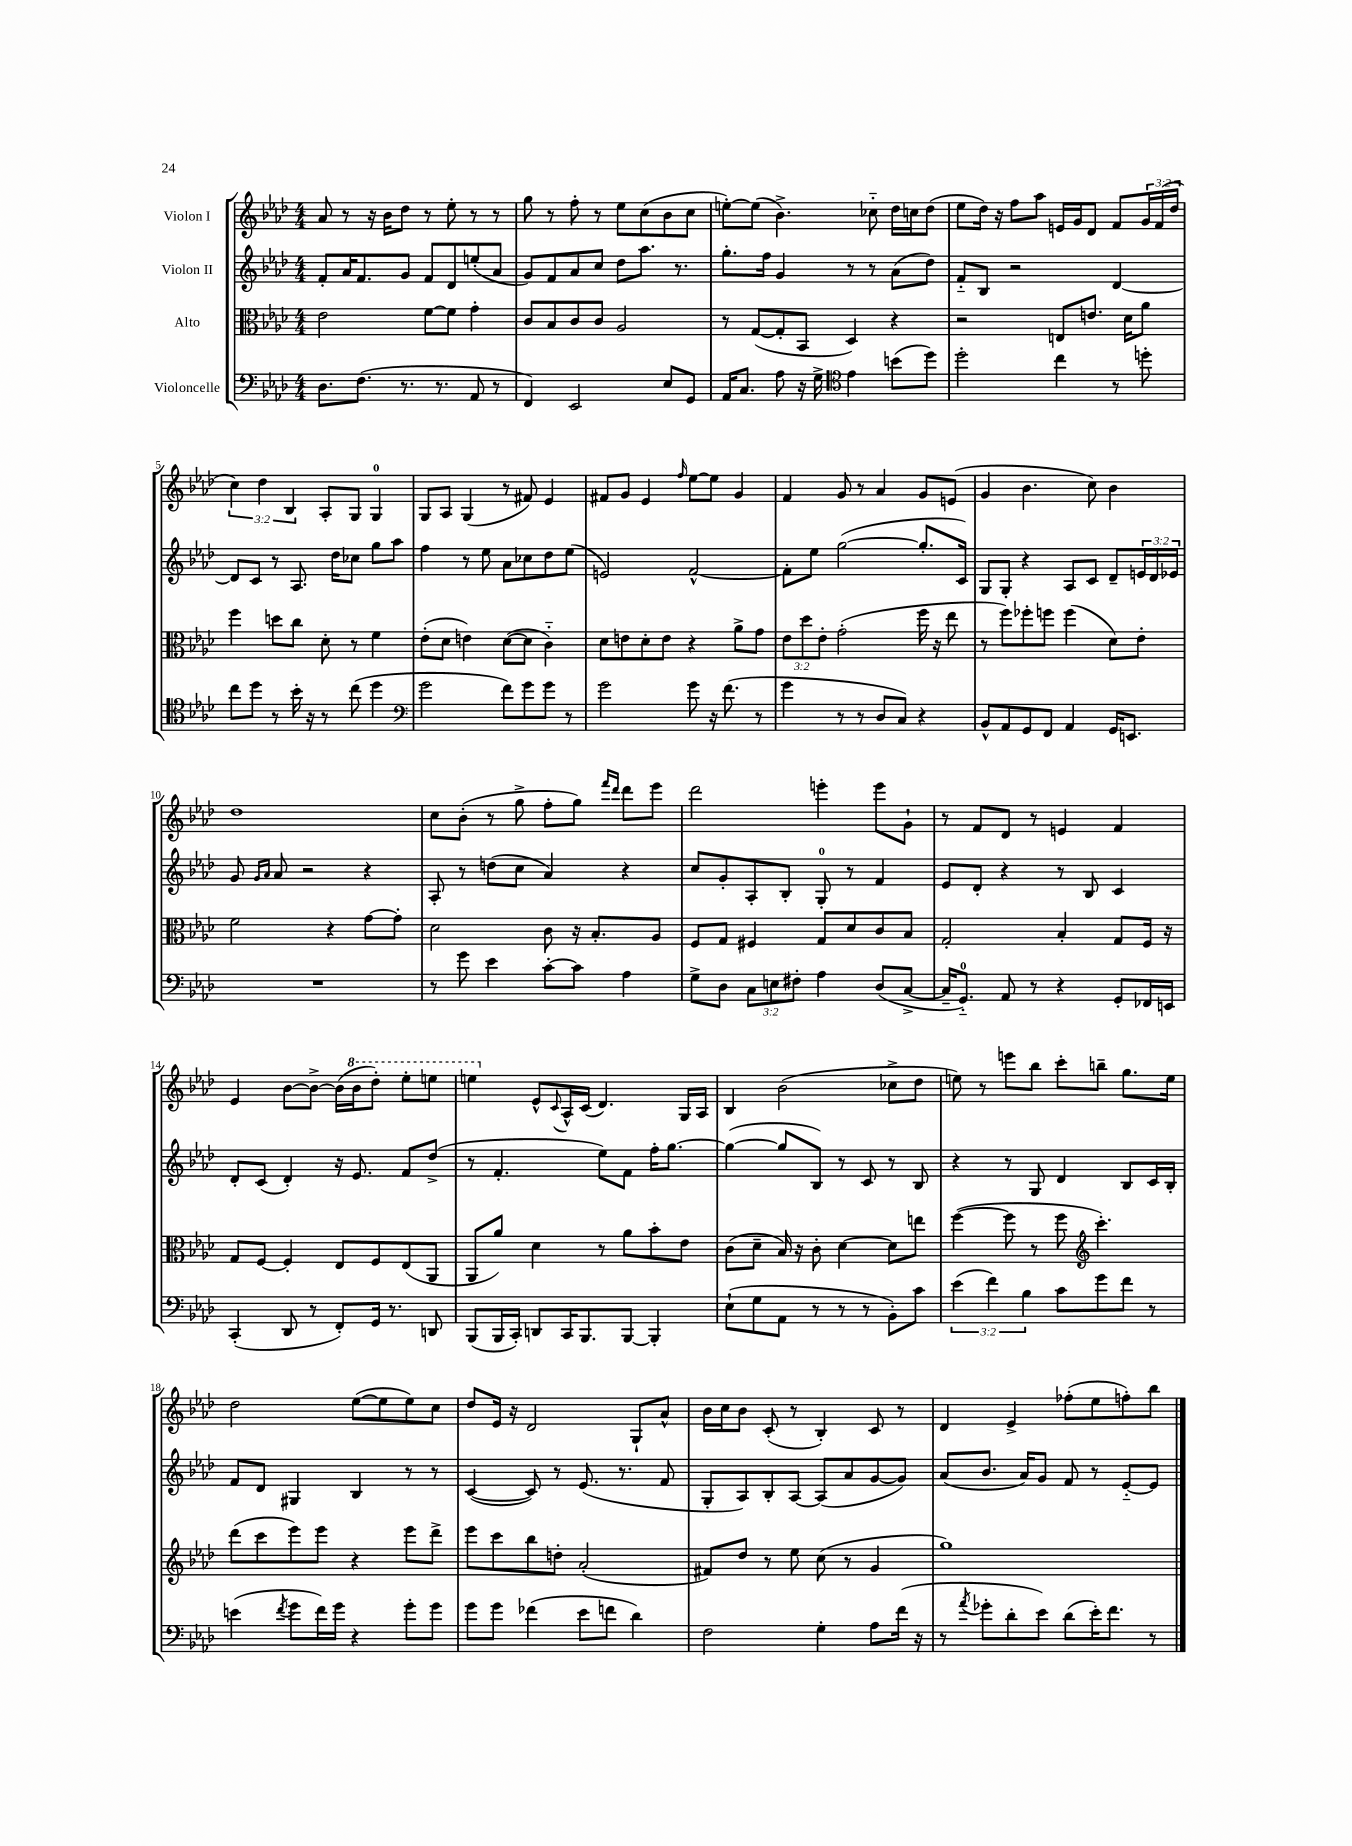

**kern	**kern	**kern	**kern
*staff4	*staff3	*staff2	*staff1
*clefF4	*clefC3	*clefG2	*clefG2
*k[b-e-a-d-]	*k[b-e-a-d-]	*k[b-e-a-d-]	*k[b-e-a-d-]
*M4/4	*M4/4	*M4/4	*M4/4
8.D-\L	2e-\	8f'/L	8a-/
.	.	16a-/K	8r
(8.F\J	.	8.f/	.
.	.	.	16r
.	.	.	16b-\LK
8.r	.	8g/J	8dd-\J
.	[8f\L	8f/L	8r
8.r	.	.	.
.	8f\]J	8d-/	8ee-'\
8AA-/	4g'\	(8ee'/	8r
8r	.	8a-/J	8r
=	=	=	=
4FF/)	8c/L	8g/L)	8gg\
.	8B-/	8f/	8r
2EE-/	8c/	8a-/	8ff'\
.	8c/J	8cc/J	8r
.	2A-/	8dd-\L	8ee-\L
.	.	8.aa-\J	(8cc\
8E-/L	.	.	8b-\
.	.	8.r	.
8GG/J	.	.	8cc\J
=	=	=	=
16AA-/LK	8r	8.gg'\L	[8ee'\L)
8.C/J	.	.	.
.	([8G/L	.	(8ee\]J
.	.	16ff\Jk	.
8A-\	8G'/]	4g/	4.b-^\)
16r	8BB-/J	.	.
16G^\	.	.	.
*clefC4	*	*	*
4e-\	4D-/)	8r	.
.	.	8r	8cc-'~\
(8b\L	4r	(8a-\L	16dd-\LL
.	.	.	16cc\J
8dd-\J)	.	8dd-\J)	(8dd-\J
=	=	=	=
2dd-'\	2r	8f'~/L	8ee-\L
.	.	8B-/J	16dd-\Jk)
.	.	.	16r
.	.	2r	8ff\L
.	.	.	8aa-\J
4cc\	8E/L	.	16e/LL
.	.	.	16g/J
.	8.e/J	.	8d-/J
8r	.	[4d-/	8f/L
.	16d-\LK	.	.
8dd'\	8a-\J	.	24g/L
.	.	.	(24f/
.	.	.	24dd-/JJ
=	=	=	=
8cc\L	4ff\	8d-/]L	6cc\)
8dd-\J	.	8c/J	.
.	.	.	6dd-\
8r	8dd\L	8r	.
.	.	.	6B-/
16b-'\	8cc\J	8.A-/	.
16r	.	.	.
8r	8d-'\	.	8A-'/L
.	.	16dd-\LK	.
(8cc\	8r	8cc-\J	8G/J
4dd-\	4f\	8gg\L	4G/
.	.	8aa-\J	.
=	=	=	=
*clefF4	*	*	*
2g\	(8e-'\L	4ff\	8G/L
.	8d-\J	.	8A-/J
.	4e\)	8r	(4G/
.	.	8ee-\	.
8f\L)	([8d-\L	8a-\L	8r
8g\	8d-\]J	8cc-\	8f#/)
8g\J	4c'~\)	8dd-\	4e-/
8r	.	(8ee-\J	.
=	=	=	=
2g\	8d-\L	2e/)	8f#/L
.	8e\	.	8g/J
.	8d-'\	.	4e-/
.	8e\J	.	.
.	.	.	16qqff/
8g\	4r	[2f^^/	[8ee-\L
16r	.	.	8ee-\]J
(8.f\	.	.	.
.	8a-^\L	.	4g/
8r	8g\J	.	.
=	=	=	=
4g\	12e-\L	8f'\]L	4f/
.	12dd-\	.	.
.	.	8ee-\J	.
.	12e-'\J	.	.
8r	(2g'\	([2gg\	8g/
8r	.	.	8r
8D-/L	.	.	4a-/
8C/J)	.	.	.
4r	16ff\	8.gg'/]L	8g/L
.	16r	.	.
.	8ee-\	.	(8e/J
.	.	16c/Jk)	.
=	=	=	=
8BB-^^/L	8r	8G/L	4g/
8AA-/	8ff\L)	8G'/J	.
8GG/	8ff-'\	4r	4.b-\
8FF/J	8ff\J	.	.
4AA-/	(4ff\	8A-/L	.
.	.	8c/J	8cc\)
16GG/LK	8d-\L)	8d-~/L	4b-\
8.EE/J	.	.	.
.	8e-'\J	24e/L	.
.	.	24d-/	.
.	.	24e-/JJ	.
=	=	=	=
1r	2f\	8g/	1dd-
.	.	16qqg/LL	.
.	.	16qqa-/JJ	.
.	.	8a-/	.
.	.	2r	.
.	4r	.	.
.	[8g\L	4r	.
.	8g'\]J	.	.
=	=	=	=
8r	2d-\	8A-'/	8cc\L
8g\	.	8r	(8b-'\J
4e-\	.	(8dd\L	8r
.	.	8cc\J	8gg^\
[8c'\L	8c\	4a-/)	8ff'\L
8c\]J	16r	.	8gg\J)
.	8.B-'/L	.	.
.	.	.	16qqfff/LL
.	.	.	16qqddd-/JJ
4A-\	.	4r	8ddd-\L
.	8A-/J	.	8eee-\J
=	=	=	=
8G^\L	8F/L	8cc/L	2ddd-\
8D-\J	8G/J	8g'/	.
12C\L	4F#/	8A-'/	.
12E\	.	.	.
.	.	8B-'/J	.
12F#'\J	.	.	.
4A-\	8G/L	8G'/	4eee'\
.	8d-/	8r	.
(8D-/L	8c/	4f/	8eee\L
[8C^/J	8B-/J	.	8g`\J
=	=	=	=
16C~/]LK	2G'/	8e-/L	8r
8.GG'~/J)	.	.	.
.	.	8d-'/J	8f/L
8AA-/	.	4r	8d-/J
8r	.	.	8r
4r	4B-'/	8r	4e/
.	.	8B-/	.
8GG'/L	8G/L	4c/	4f/
16FF-/L	16F/Jk	.	.
16EE/JJ	16r	.	.
=	=	=	=
(4CC'/	8G/L	8d-'/L	4e-/
.	[8F/J	(8c/J	.
8DD-/	4F'/]	4d-'/)	[8b-\L
8r	.	.	8b-^\_J
8FF'/L)	8E-/L	16r	(16b-\]LL
.	.	8.e-/	16bb-\J
16GG/Jk	8F/	.	8ddd-'\J)
8.r	.	.	.
.	(8E-/	8f/L	8eee-'\L
8DD/	8AA-/J	(8dd-^/J	8eee\J
=	=	=	=
(8BBB-/L	8AA-/L	8r	4eee\
16BBB-/L	8a-/J)	4.f'/	.
16CC'/JJ)	.	.	.
8DD/L	4d-\	.	8e-^^/L
.	.	.	8qqc/
16CC/K	.	.	16A-^^/L
8.BBB-/	.	.	(16c/JJ
.	8r	8ee-\L)	4.d-/)
[8BBB-/J	8a-\L	8f\J	.
4BBB-'/]	8b-'\	16ff'\LK	.
.	.	[8.gg\J	.
.	8e-\J	.	16G/LL
.	.	.	16A-/JJ
=	=	=	=
(8E-`\L	(8c\L	(4gg\_	4B-/
8G\	8d-~\J	.	.
8AA-\J	16B-/)	8gg/]L	(2b-\
.	16r	.	.
8r	8c'\	8B-/J)	.
8r	[4d-\	8r	.
8r	.	8c/	.
8BB-'\L)	8d-\]L	8r	8cc-^\L
8c\J	8ee\J	8B-/	8dd-\J
=	=	=	=
(6e-\	([4ff\	4r	8ee\)
.	.	.	8r
6f\)	.	.	.
.	8ff\]	8r	8eee\L
6B-\	.	.	.
.	8r	8G/	8bb-\J
8c\L	8ff\	4d-/	8ccc'\L
*	*clefG2	*	*
8g\	4.ccc'\)	.	8bb~\J
8f\J	.	8B-/L	8.gg\L
8r	.	16c/L	.
.	.	16B-'/JJ	16ee\Jk
=	=	=	=
(4e\	(8ddd-\L	8f/L	2dd-\
.	8ccc\	8d-/J	.
8qf/	.	.	.
8g\L	8eee-\)	4G#/	.
16f\L)	8eee-\J	.	.
16g\JJ	.	.	.
4r	4r	4B-/	([8ee-\L
.	.	.	8ee-\]
8g'\L	8eee-\L	8r	8ee-\)
8g\J	8ddd-^\J	8r	8cc\J
=	=	=	=
8g\L	8eee-\L	([4c/	8dd-/L
8g\J	8ccc\	.	16e-/Jk
.	.	.	16r
(4f-\	8bb-\	8c/])	2d-/
.	8dd'\J	8r	.
8e-\L	(2a-'/	(8.e-/	.
8f\J	.	.	.
.	.	8.r	.
4d-\)	.	.	8G`/L
.	.	8f/	8a-^^/J
=	=	=	=
2F\	8f#/L)	8G'/L	16b-\LL
.	.	.	16cc\J
.	8dd-/J	8A-/)	8b-\J
.	8r	8B-'/	(8c'/
.	8ee-\	[8A-/J	8r
4G'\	(8cc\	(8A-/]L	4B-'/)
.	8r	8a-/	.
8A-\L	4g/	[8g/	8c/
(16f\Jk	.	8g/]J)	8r
16r	.	.	.
=	=	=	=
8r	1gg)	(8a-/L	4d-/
8qa-/	.	.	.
8g-'\L	.	8.b-/J	.
8d-'\	.	.	4e-^/
.	.	16a-/LK)	.
8e-\J)	.	8g/J	.
(8d-\L	.	8f/	(8ff-'\L
16e-'\K)	.	8r	8ee-\
8.f\J	.	.	.
.	.	[8e-'~/L	8ff'\)
8r	.	8e-/]J	8bb-\J
==	==	==	==
*-	*-	*-	*-
